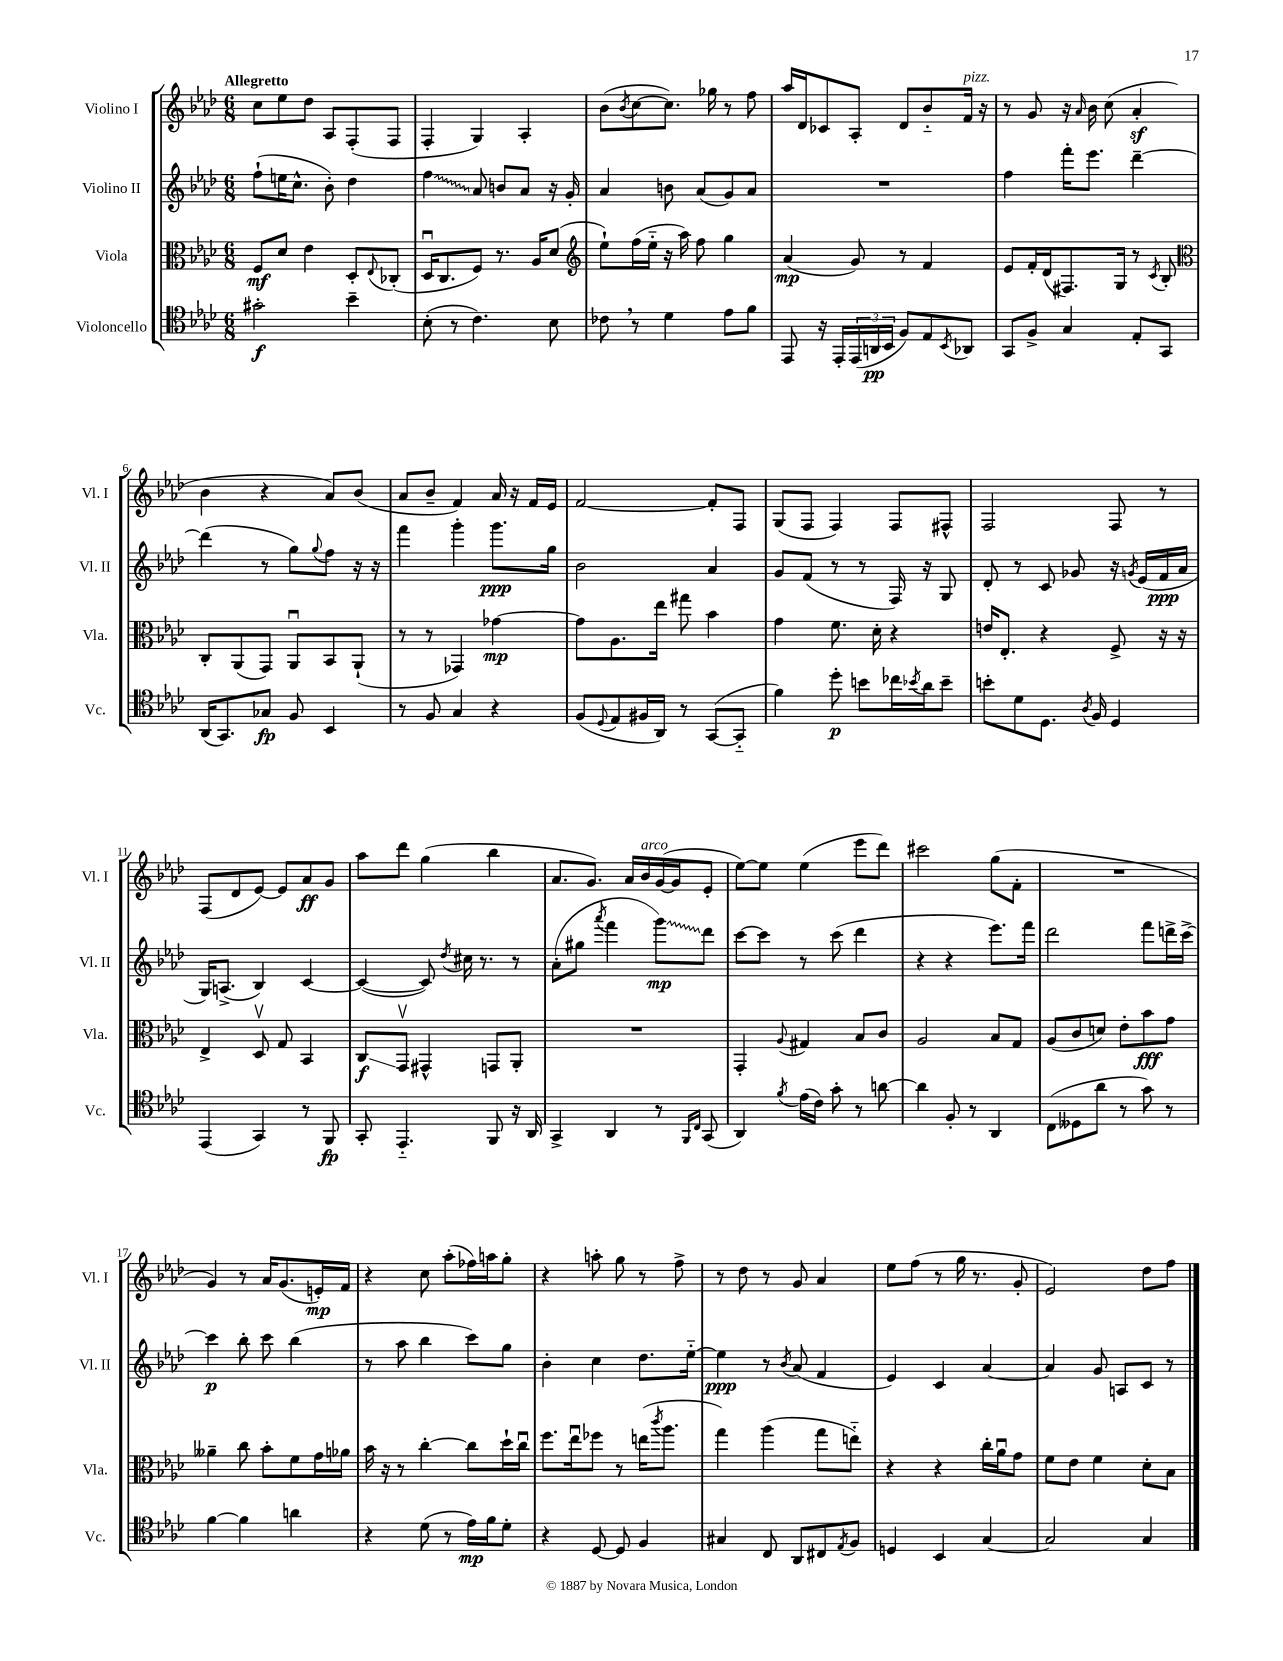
<<
\new StaffGroup <<
\new Staff = "s0" \with { instrumentName = "Violino I" shortInstrumentName = "Vl. I" } {
    \clef treble \key aes \major \numericTimeSignature \time 6/8 \tempo "Allegretto"
    c''8 ees''8 des''8 aes8 f8-.( f8 |
    f4-. g4) aes4-. |
    bes'8( \acciaccatura { bes'8 } c''8~ c''8.) ges''16 r8 f''8 |
    aes''16 des'16 ces'8 aes8-. des'8 bes'8-_ f'16^\markup { \italic "pizz." } r16 |
    r8 g'8 r16 \grace { aes'16 } bes'16 c''8( aes'4-.\sf |
    bes'4 r4 aes'8) bes'8( |
    aes'8 bes'8-- f'4) aes'16 r16 f'16 ees'16 |
    f'2~ f'8-. f8 |
    g8( f8 f4) f8 fis8-^ |
    f2 f8 r8 |
    f8( des'8 ees'8~) ees'8 aes'8\ff g'8 |
    aes''8 des'''8 g''4( bes''4 |
    aes'8. g'8.) aes'16 bes'16^\markup { \italic "arco" } g'16~( g'16 ees'8-. |
    ees''8~) ees''8 ees''4( ees'''8 des'''8) |
    cis'''2 g''8( f'8-. |
    R2. |
    g'4) r8 aes'16 g'8.( e'16-.\mp) f'16 |
    r4 c''8 aes''8-.( fes''16) a''16 g''8-. |
    r4 a''8-. g''8 r8 f''8-> |
    r8 des''8 r8 g'8 aes'4 |
    ees''8 f''8( r8 g''16 r8. g'8-. |
    ees'2) des''8 f''8 \bar "|." |
}
\new Staff = "s1" \with { instrumentName = "Violino II" shortInstrumentName = "Vl. II" } {
    \clef treble \key aes \major \numericTimeSignature \time 6/8
    f''8-!( e''16 c''8.-^ bes'8-.) des''4 |
    \once \override Glissando.style = #'zigzag f''4\glissando aes'8 b'8 aes'8 r16 g'16-. |
    aes'4 b'8 aes'8( g'8) aes'8 |
    R2. |
    f''4 f'''16-. ees'''8. des'''4~-- |
    des'''4( r8 g''8) \appoggiatura { g''8 } f''8 r16 r16 |
    f'''4 g'''4-. g'''8.\ppp g''16 |
    bes'2 aes'4 |
    g'8 f'8( r8 r8 f16) r16 g8 |
    des'8-. r8 c'8 ges'8 r16 \acciaccatura { g'8 } ees'16( f'16\ppp aes'16 |
    g16) a8.->( bes4) c'4~ |
    c'4~( c'8) \acciaccatura { des''8 } cis''16 r8. r8 |
    aes'8-.( gis''8 \acciaccatura { aes'''8 } f'''4 \once \override Glissando.style = #'zigzag g'''8\glissando\mp) des'''8 |
    c'''8~ c'''8 r8 c'''8( des'''4 |
    r4 r4 ees'''8.) f'''16 |
    des'''2 f'''8 d'''16-> c'''16~-> |
    c'''4\p bes''8-. c'''8 bes''4( |
    r8 aes''8 bes''4 c'''8) g''8 |
    bes'4-. c''4 des''8. ees''16~-_ |
    ees''4\ppp r8 \acciaccatura { bes'8 } aes'8( f'4 |
    ees'4) c'4 aes'4~ |
    aes'4 g'8 a8 c'8 r8 \bar "|." |
}
\new Staff = "s2" \with { instrumentName = "Viola" shortInstrumentName = "Vla." } {
    \clef alto \key aes \major \numericTimeSignature \time 6/8
    f8\mf des'8 ees'4 des8-. \appoggiatura { ees8 } ces8-.( |
    des16\downbow c8. f8) r8. aes16 des'8( |
    \clef treble ees''8-!) f''16( ees''16-_ r16 aes''16) f''8 g''4 |
    aes'4\mp( g'8) r8 f'4 |
    ees'8 f'16-. des'16( fis8.) g16 r8 \acciaccatura { c'8 } bes8-. |
    \clef alto c8-. aes,8( g,8) aes,8\downbow bes,8 aes,8-!( |
    r8 r8 ges,4) ges'4~\mp |
    ges'8 aes8. ees''16 gis''8 bes'4 |
    g'4 f'8. des'16-. r4 |
    e'16 ees8.-. r4 f8-> r16 r16 |
    ees4-> des8\upbow g8 bes,4 |
    c8\glissando\f g,8\upbow gis,4-^ g,8 aes,8-. |
    R2. |
    g,4-. \appoggiatura { aes8 } gis4 bes8 c'8 |
    aes2 bes8 g8 |
    aes8( c'8 d'8) ees'8-. bes'8\fff g'8 |
    aeses'4-- c''8 bes'8-. f'8 g'16 aes'16 |
    bes'16 r16 r8 c''4~-. c''8 des''16-! c''16\downbow |
    f''8. ees''16\downbow fes''8 r8 e''16( \acciaccatura { c'''8 } aes''8. |
    g''4) aes''4( g''8 e''8-_) |
    r4 r4 c''16-. aes'16\downbow g'8 |
    f'8 ees'8 f'4 des'8-. bes8 \bar "|." |
}
\new Staff = "s3" \with { instrumentName = "Violoncello" shortInstrumentName = "Vc." } {
    \clef tenor \key aes \major \numericTimeSignature \time 6/8
    gis'2-.\f bes'4-- |
    bes8-.( r8 c'4.) bes8 |
    ces'8 \breathe r8 des'4 ees'8 f'8 |
    ees,8 r16 ees,16-. \tuplet 3/2 { ees,16( a,16\pp bes,16 } f8) ees8 \acciaccatura { bes,8 } aes,8 |
    g,8 f8-> g4 ees8-. g,8 |
    aes,16( g,8.) ges8\fp f8 bes,4 |
    r8 f8 g4 r4 |
    f8( \appoggiatura { des8 } ees8 fis16 aes,16) r8 g,8~( g,8-_ |
    f'4) des''8-.\p b'8 ces''16 \acciaccatura { bes'8 } aes'16 bes'8-- |
    b'8-. des'8 des8. \acciaccatura { aes8 } f16 des4 |
    ees,4( g,4) r8 f,8\fp |
    g,8-. ees,4.-_ f,8 r16 aes,16 |
    g,4-> aes,4 r8 \grace { f,16 c16 } g,8( |
    aes,4) \acciaccatura { f'8 } ees'16( c'16) g'8-. r8 a'8~ |
    a'4 f8-. r8 aes,4 |
    c8( deses8 aes'8 r8 g'8) r8 |
    f'4~ f'4 a'4 |
    r4 des'8( r8 ees'16\mp) f'16 des'8-. |
    r4 des8~ des8 f4 |
    gis4 c8 aes,8 cis8 \acciaccatura { ees8 } f8 |
    d4 bes,4 g4~ |
    g2 g4 \bar "|." |
}
>>
>>
